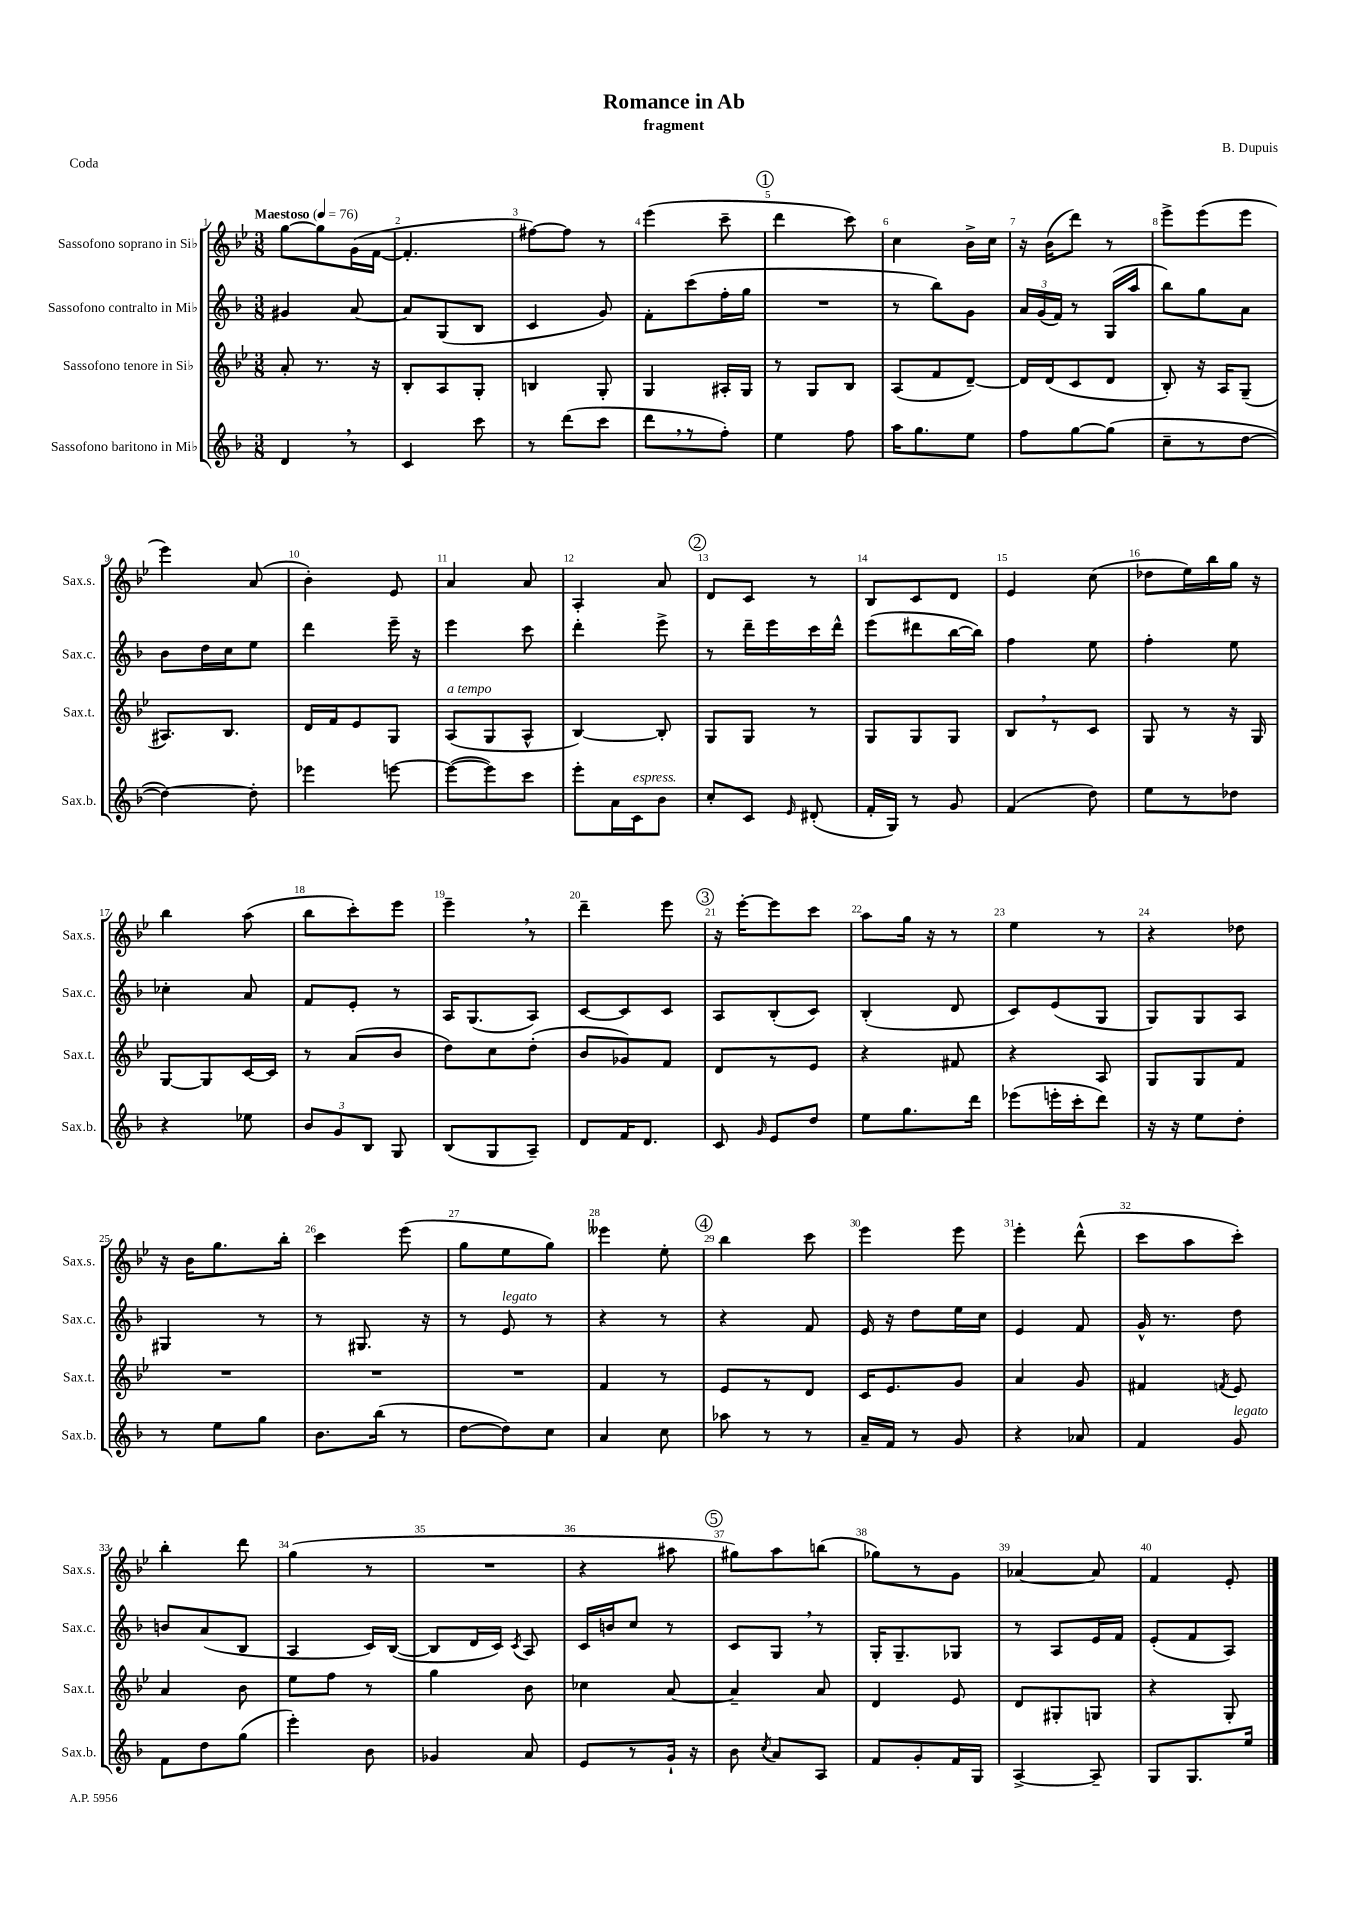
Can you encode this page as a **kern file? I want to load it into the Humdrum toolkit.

**kern	**kern	**kern	**kern
*staff4	*staff3	*staff2	*staff1
*clefG2	*clefG2	*clefG2	*clefG2
*k[b-]	*k[b-e-]	*k[b-]	*k[b-e-]
*M3/8	*M3/8	*M3/8	*M3/8
*MM76	*MM76	*MM76	*MM76
4d/	8a'/	4g#/	[8gg\L
.	8.r	.	8gg\]
8r	.	[8a/	(16g\L
.	16r	.	[16f\JJ
=	=	=	=
4c/	8B-'/L	8a/]L	4.f'/]
.	8A/	(8G/	.
8ccc\	8G'/J	8B-/J	.
=	=	=	=
8r	4B/	4c/	[8ff#\L)
(8ddd\L	.	.	8ff#\]J
8ccc\J	8G'/	8g/)	8r
=	=	=	=
8ddd\L	4G/	8f'\L	(4eee-\
8r	.	(8ccc\	.
8ff'\J)	16A#'/LL	16ff'\L	8ccc~\
.	16G/JJ	16gg\JJ	.
=	=	=	=
4ee\	8r	4.r	4ddd\
.	8G/L	.	.
8ff\	8B-/J	.	8ccc\)
=	=	=	=
16aa\LK	(8A/L	8r	4cc\
8.gg\	.	.	.
.	8f/	8bb-\L)	.
8ee\J	[8d~/J)	8g\J	16b-^\LL
.	.	.	16cc\JJ
=	=	=	=
8ff\L	16d/]LL	24a/LL	16r
.	.	(24g/	.
.	(16d/J	.	(16b-\LK
.	.	24f/JJ)	.
[8gg\	8c/	8r	8ddd\J)
(8gg\]J	8d/J	(16G/LL	8r
.	.	16aa/JJ	.
=	=	=	=
8cc~\L	8B-'/)	8bb-\L)	8eee-^\L
8r	16r	8gg\	(8eee-\
.	16A/LK	.	.
[8dd\J	(8G~/J	8a\J	8eee-\J
=	=	=	=
4dd\_)	8.A#/L)	8b-\L	4eee-\)
.	.	16dd\L	.
.	8.B-/J	16cc\J	.
8dd'\]	.	8ee\J	(8a/
=	=	=	=
4eee-\	16d/LL	4ddd\	4b-'\)
.	16f/J	.	.
.	8e-/	.	.
[8eee\	8G/J	16eee~\	8e-/
.	.	16r	.
=	=	=	=
(8eee\_L	(8A/L	4eee\	4a/
8eee\])	8G/	.	.
8ccc\J	8A^^/J	8ccc\	8a/
=	=	=	=
8eee'\L	[4B-/)	4ddd'\	4A'/
16a\L	.	.	.
16c\J	.	.	.
8b-\J	8B-'/]	8eee^\	8a/
=	=	=	=
8cc'/L	8G/L	8r	8d/L
8c/J	8G/J	16ddd~\LL	8c/J
.	.	16eee\	.
16qqe/	.	.	.
(8d#'/	8r	16ccc\	8r
.	.	16ddd^^\JJ	.
=	=	=	=
16f'/LL	8G/L	(8eee\L	8B-/L
16G/JJ)	.	.	.
8r	8G/	8ddd#\	8c/
8g/	8G/J	[16bb-\L	8d/J
.	.	16bb-\]JJ)	.
=	=	=	=
(4f/	8B-/L	4ff\	4e-/
.	8r	.	.
8dd\)	8c/J	8ee\	(8cc\
=	=	=	=
8ee\L	8G/	4ff'\	8dd-\L
8r	8r	.	16ee-\L)
.	.	.	16bb-\
8dd-\J	16r	8ee\	16gg\JJ
.	16G/	.	16r
=	=	=	=
4r	[8G/L	4cc-'\	4bb-\
.	8G/]	.	.
8ee-\	[16c/L	8a/	(8aa\
.	16c/]JJ	.	.
=	=	=	=
12b-/L	8r	8f/L	8bb-\L
12g/	.	.	.
.	(8a/L	8e'/J	8ccc'\)
12B-/J	.	.	.
8G/	8b-/J	8r	8eee-\J
=	=	=	=
(8B-/L	8dd\L)	16A/LK	4eee-~\
.	.	(8.G/	.
8G/	8cc\	.	.
8A~/J)	(8dd'\J	8A/J)	8r
=	=	=	=
8d/L	8b-/L	[8c/L	4ddd~\
16f/K	8g-/)	8c/]	.
8.d/J	.	.	.
.	8f/J	8c/J	8eee-\
=	=	=	=
8c/	8d/L	8A/L	16r
.	.	.	[16eee-'\LK
16qqg/	.	.	.
8e/L	8r	(8B-'/	8eee-\]
8dd/J	8e-/J	8c/J)	8ccc\J
=	=	=	=
8ee\L	4r	(4B-'/	8aa\L
8.gg\	.	.	16gg\Jk
.	.	.	16r
.	8f#/	8d/	8r
16ddd\Jk	.	.	.
=	=	=	=
(8eee-\L	4r	8c/L)	4ee-\
16eee'\L	.	(8e/	.
16ccc'\J	.	.	.
8ddd\J)	8A/	8G/J	8r
=	=	=	=
16r	8G/L	8G/L)	4r
16r	.	.	.
8ee\L	8G/	8G/	.
8dd'\J	8f/J	8A/J	8dd-\
=	=	=	=
8r	4.r	4G#/	16r
.	.	.	16b-\LK
8ee\L	.	.	8.gg\
8gg\J	.	8r	.
.	.	.	16bb-'\Jk
=	=	=	=
8.b-\L	4.r	8r	4ccc\
.	.	8.G#/	.
(16bb-\Jk	.	.	.
8r	.	.	(8eee-\
.	.	16r	.
=	=	=	=
[8dd\L	4.r	8r	8gg\L
8dd\])	.	8e/	8ee-\
8cc\J	.	8r	8gg\J)
=	=	=	=
4a/	4f/	4r	4eee--\
8cc\	8r	8r	8ee-'\
=	=	=	=
8aa-\	8e-/L	4r	4bb-\
8r	8r	.	.
8r	8d/J	8f/	8ccc\
=	=	=	=
16a~/LL	16c/LK	16e/	4eee-\
16f/JJ	8.e-/	16r	.
8r	.	8dd\L	.
8g/	8g/J	16ee\L	8eee-\
.	.	16cc\JJ	.
=	=	=	=
4r	4a/	4e/	4eee-'\
8a-/	8g/	8f/	(8ddd^^\
=	=	=	=
4f/	4f#/	16g^^/	8ccc\L
.	.	8.r	.
.	.	.	8aa\
.	8qf/	.	.
8g/	8e-/	8dd\	8ccc'\J)
=	=	=	=
8f\L	4a/	8b/L	4bb-'\
8dd\	.	(8a/	.
(8gg\J	8b-\	8B-/J	8ddd\
=	=	=	=
4eee'\)	8ee-\L	4A/	(4gg\
.	8ff\J	.	.
8b-\	8r	16c/LL)	8r
.	.	([16B-/JJ	.
=	=	=	=
4g-/	4gg\	8B-/]L	4.r
.	.	16d/L	.
.	.	16c/JJ)	.
.	.	8qc/	.
8a/	8b-\	8A/	.
=	=	=	=
8e/L	4cc-\	16c/LL	4r
.	.	16b/J	.
8r	.	8cc/J	.
16g`/Jk	[8a/	8r	8aa#\
16r	.	.	.
=	=	=	=
8b-\	4a~/]	8c/L	8gg#\L)
8qcc/	.	.	.
8a/L	.	8G/J	8aa\
8A/J	8a/	8r	(8bb\J
=	=	=	=
8f/L	4d/	16G'/LK	8gg-\L)
.	.	8.G~/	.
8g'/	.	.	8r
16f/L	8e-/	8G-/J	8g\J
16G/JJ	.	.	.
=	=	=	=
[4A^/	8d/L	8r	[4a-/
.	8G#'/	8A/L	.
8A~/]	8G/J	16e/L	8a-/]
.	.	16f/JJ	.
=	=	=	=
8G/L	4r	(8e'/L	4f/
8.G/	.	8f/	.
.	8G'/	8A/J)	8e-'/
16ee/Jk	.	.	.
==	==	==	==
*-	*-	*-	*-
